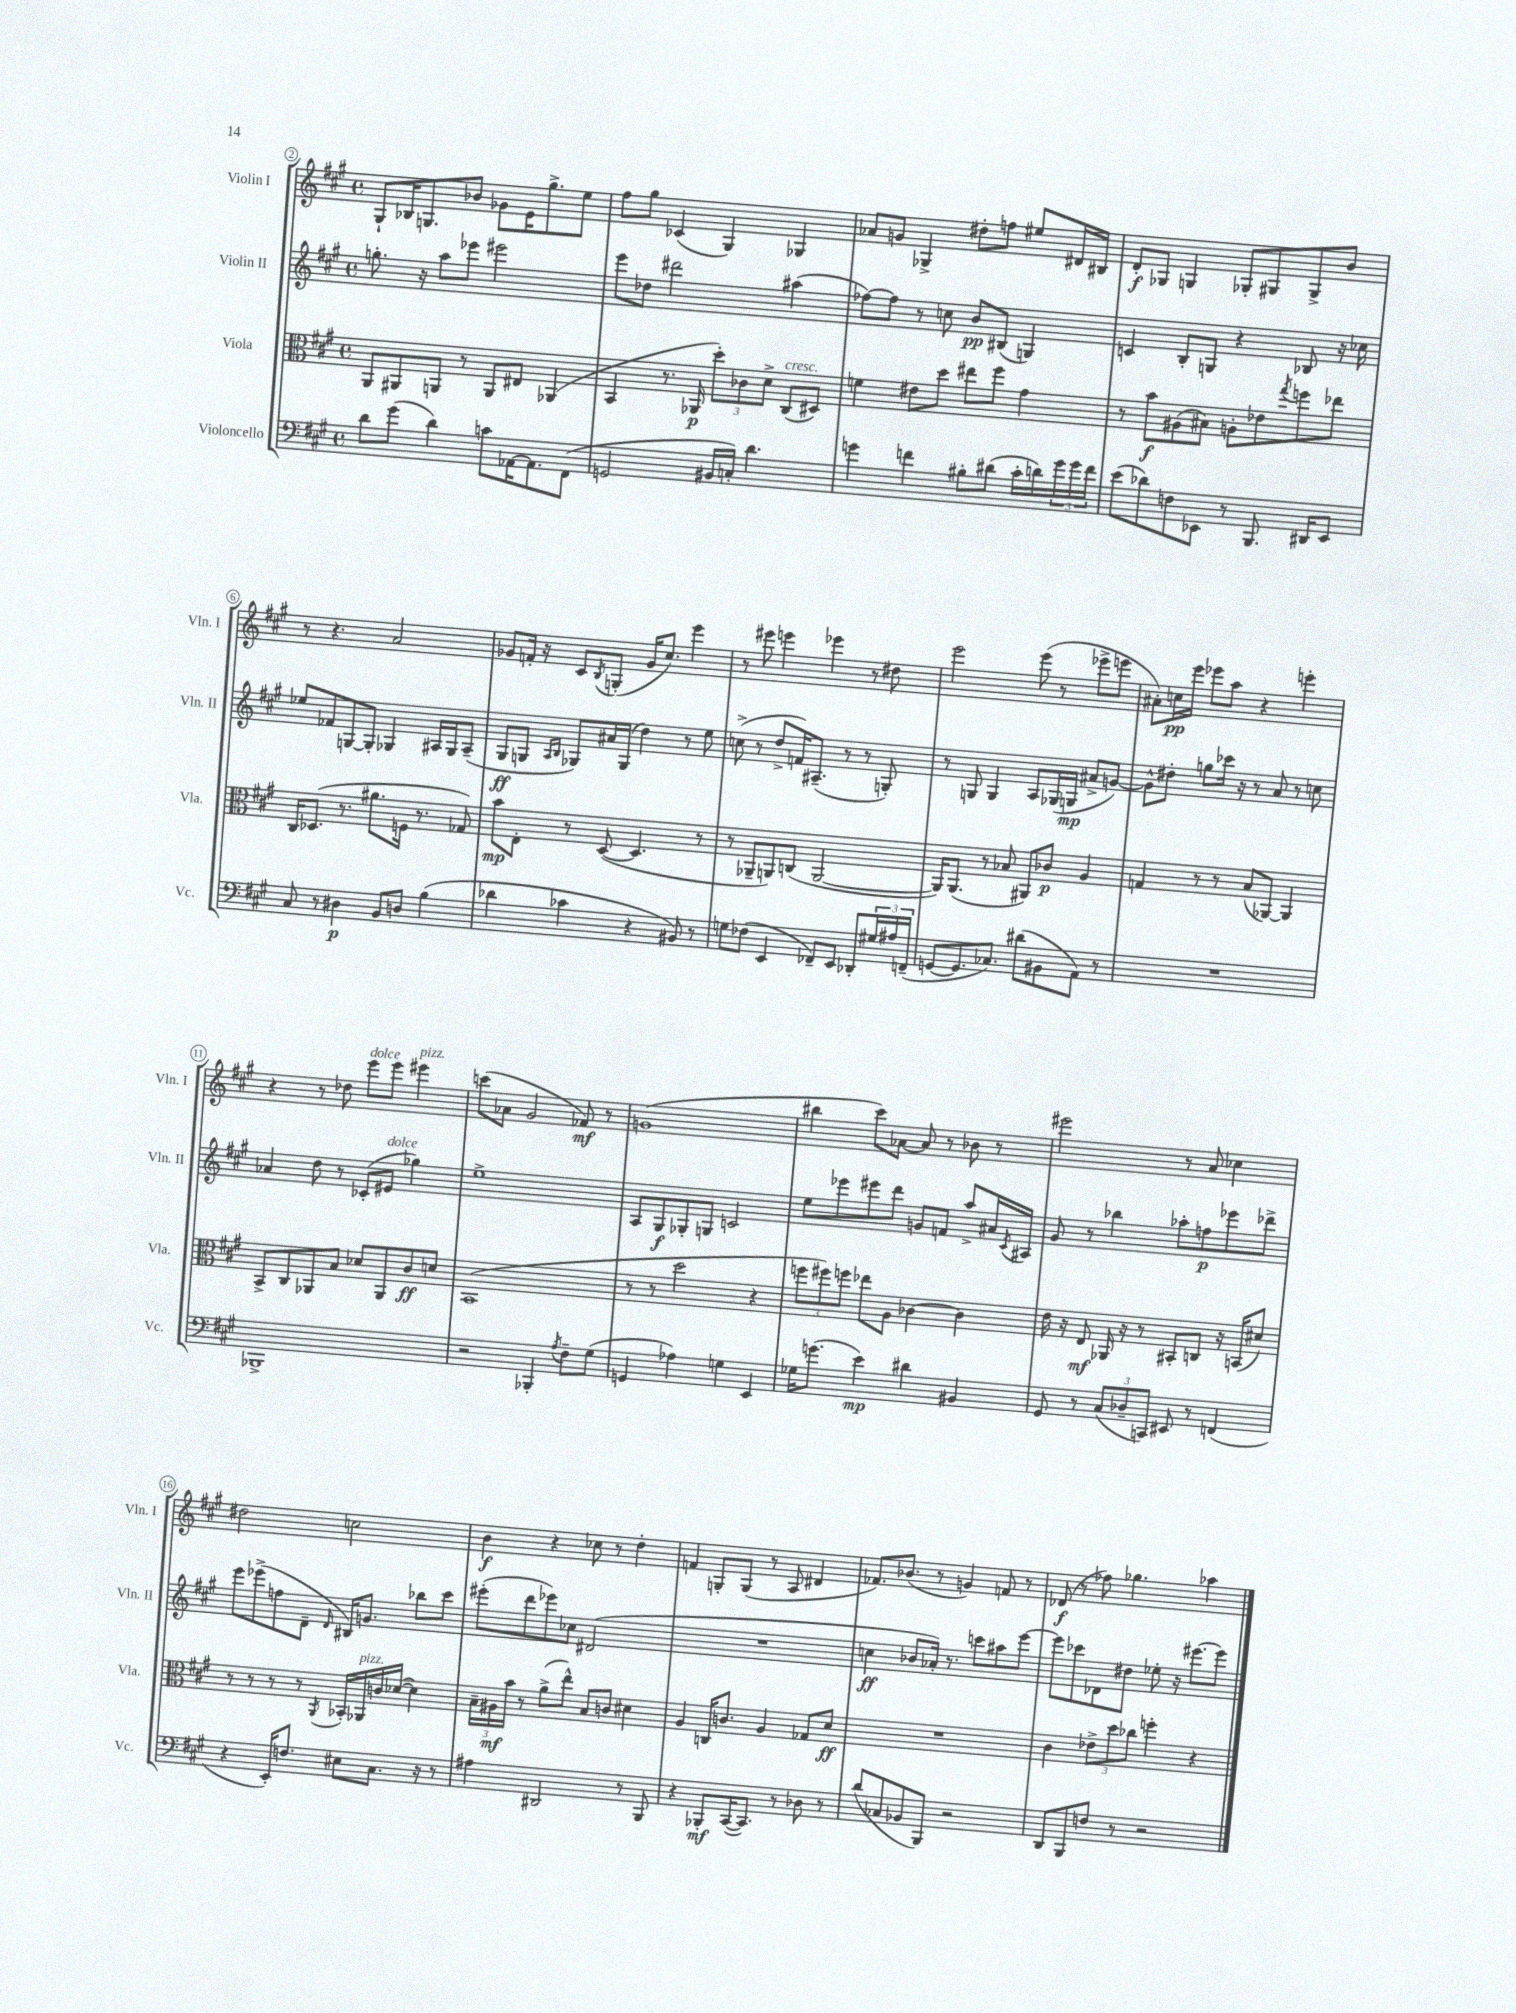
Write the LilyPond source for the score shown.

<<
\new StaffGroup <<
\new Staff = "s0" \with { instrumentName = "Violin I" shortInstrumentName = "Vln. I" } {
    \clef treble \key a \major \defaultTimeSignature \time 4/4
    gis8-! bes16 g8. bes'8 ges'8 e'16 gis''8.-> e''8 |
    fis''8 gis''8 ces'4( gis4) ges4 |
    aes'8 g'8 ges4-> dis''8-. f''8 eis''8 dis'16 bis16 |
    d'8-.\f ges8 g4 ges8-. gis8 gis8-> b'8 |
    r8 r4. a'2 |
    ges'8 f'16-. r16 cis'8 \acciaccatura { b8 } g8-.( ges'16 cis''8.) e'''4 |
    r8 eis'''8 e'''4 ees'''4 r8 dis''8 |
    e'''2 e'''8( r8 ees'''8-> e'''8 |
    ais'8-.) c''16\pp e'''16 ees'''8 a''8 r4 e'''4-. |
    r4 r8 des''8 e'''8^\markup { \italic "dolce" } e'''8 eis'''4^\markup { \italic "pizz." } |
    c'''8( aes'8 gis'2 fes'8\mf) r8 |
    g'1( |
    bis''4 cis'''8) aes'8~ aes'8 r8 bes'8 r8 |
    eis'''2 r8 a'8 ces''4 |
    dis''2 c''2 |
    b'4\f r4 ces''8 r8 d''4-. |
    f'4 g8-. g8( r8 a8 dis'4 |
    fes'8.) bes'8.( r8 g'4) f'8 r8 |
    des'8\f( r8 fes''8) ges''4. aes''4 \bar "|." |
}
\new Staff = "s1" \with { instrumentName = "Violin II" shortInstrumentName = "Vln. II" } {
    \clef treble \key a \major \defaultTimeSignature \time 4/4
    g''8.-. r16 a''8 ees'''8 eis'''2 |
    e'''8 des''8 dis'''2 ais''4( |
    fes''8~) fes''8 r8 c''8 b'8\pp bis8( g4) |
    c'4 b8-. g8 r4 bes8 r16 ces''16 |
    ees''8 fes'8 g8~ g8-. ges4 ais16 ges16 ais8--( |
    gis8\ff g8 \grace { a16 b16 } ges8) ais'16 ges16( d''4) r8 e''8 |
    c''8->( r8 d''8-> f'16) ais8.--( r8 r8 g8-.) |
    r8 g8 g4 a8 ges16( g16\mp ais'8-> g'8~) |
    g'8-^ dis''8-. g''8 ces'''16 r16 r8 a'8 r8 c''8 |
    aes'4 d''8 r8 ces'8-.( eis'8^\markup { \italic "dolce" } ges''4) |
    e''1-> |
    a8 gis8\f ges8-. g8 c'2 |
    e''8 ees'''8 eis'''8 d'''8 g'8 f'8 a''8-> ais'16 \acciaccatura { cis'8 } ais16 |
    gis'8 r8 bes''4 aes''8-. f''8\p ees'''8 des'''8-> |
    e'''8 ees'''8->( f''8 d'8-- \grace { d'16 } bis16) g'8. bes''8 cis'''8 |
    eis'''8-.( d'''8 ees'''8) ces''8 dis'2( |
    R1 |
    c''4\ff bes'8 aes'16-.) r8. c'''8 ais''8 e'''8~ |
    e'''8 ces'''8 des'8 dis''8 ees''8-. r16 eis'''8.~ eis'''8 \bar "|." |
}
\new Staff = "s2" \with { instrumentName = "Viola" shortInstrumentName = "Vla." } {
    \clef alto \key a \major \defaultTimeSignature \time 4/4
    a,8 ais,8 a,8 r8 a,8 eis8 aes,4( |
    b,4 r8. aes,16\p \tuplet 3/2 { d''8-.) ces'8 d'8-> } cis8^\markup { \italic "cresc." }( dis8) |
    f'4 eis'8 d''8 eis''8 fis''8 gis'4 |
    r8 b'8\f ais8( bis8) a8-. ees'8 \acciaccatura { gis''8 } f''8 ees''8 |
    cis16 des8.( r8. ais'8. f16 r8. ges8) |
    b'8\mp e8-. r8 d8~( d4. r8 |
    r8 aes,8-- a,8) c8( a,2~ |
    a,16) a,8.( r8 bes8 ais,8) ces'8\p a4 |
    g4 r8 r8 b8( aes,8~) aes,4 |
    b,8-> cis8 aes,8 b8 des'8 aes,8 cis'8\ff d'8 |
    b,1( |
    r8 r8 d''2 r4 |
    \tuplet 3/2 { f''8 fis''8) f''8 } ees''8 a8 ces'4~ ces'4 |
    e'16 r16 e8\mf aes,16 r16 r8 bis,8-. c8 r16 b,16( dis'8) |
    r8 r8 r8 r8 \acciaccatura { a,8 } bes,16-. aes,16^\markup { \italic "pizz." } c'16 des'16~( des'4) |
    \tuplet 3/2 { b16-- ais16\mf b'16 } r8 a'8->( e''8-^) b8 c'8 dis'4 |
    a4 c16 c'8. a4 ges8 d'8\ff |
    R1 |
    cis'4 \tuplet 3/2 { ees'8-> d''8 ces''8 } f''4-. r4 \bar "|." |
}
\new Staff = "s3" \with { instrumentName = "Violoncello" shortInstrumentName = "Vc." } {
    \clef bass \key a \major \defaultTimeSignature \time 4/4
    d'8 gis'8( d'4) c'8 aes,16~ aes,8. fis,8( |
    g,2 bis,16 c16-.) d'4. |
    g'4 f'4 bis8-. dis'8( cis'16-. d'16) \tuplet 3/2 { g'16 g'16 f'16 } |
    e'8( des'8) f8 ees,8 r8 b,,8. dis,16 ees,8 |
    cis8 r8 dis4\p b,8 d8 b4( |
    des'4 ces'4 r4 bis,8) r8 |
    g8 fes8( e,4 fes,8--) e,8 des,8-. \tuplet 3/2 { gis16 ais16 f,16--( } |
    g,8~ g,8. ces8.) dis'8( bis,8 a,8) r8 |
    R1 |
    bes,,1-> |
    r2 bes,,4-. \acciaccatura { a8 } fis8-- gis8( |
    g,4 aes4) g4 e,4 |
    ges16 g'8.( e'4\mp) dis'4 bis,4 |
    gis,8 r8 \tuplet 3/2 { cis8( des8-- c,8) } eis,8 r8 f,4( |
    r4 e,16-.) f8. eis8 cis8. r16 r8 |
    ais4 dis,2 r8 b,,8 |
    r4 bes,,8-.\mf cis,16~( cis,8.) r8 des8 r8 |
    d'8( ces8 bes,8 b,,8) r2 |
    d,8 b,,8 f8 r8 r2 \bar "|." |
}
>>
>>
\layout { \context { \Score currentBarNumber = #2 \override BarNumber.stencil = #(make-stencil-circler 0.1 0.3 ly:text-interface::print) } }
